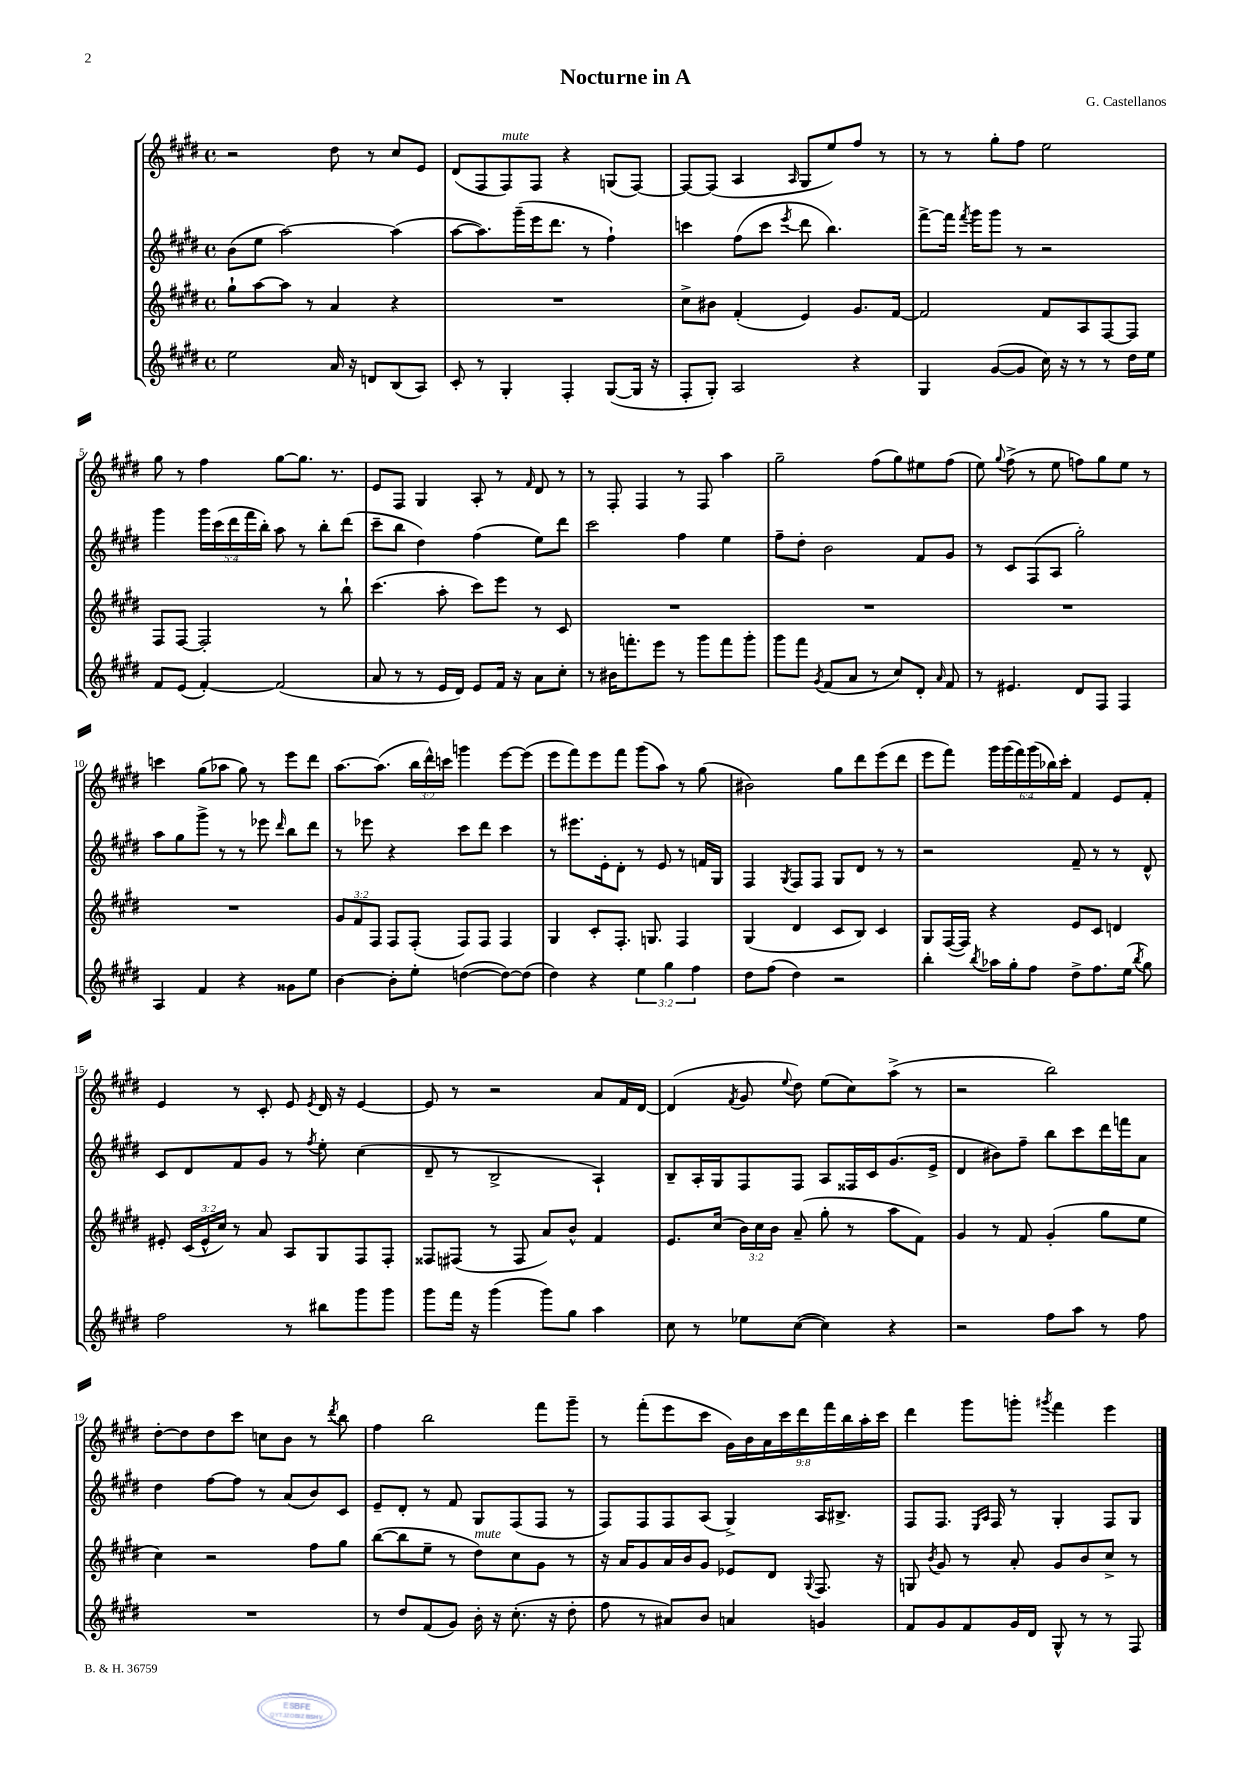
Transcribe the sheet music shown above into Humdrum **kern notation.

**kern	**kern	**kern	**kern
*staff4	*staff3	*staff2	*staff1
*clefG2	*clefG2	*clefG2	*clefG2
*k[f#c#g#d#]	*k[f#c#g#d#]	*k[f#c#g#d#]	*k[f#c#g#d#]
*M4/4	*M4/4	*M4/4	*M4/4
*met(c)	*met(c)	*met(c)	*met(c)
2ee	8gg#`	(8b	2r
.	[8aa	8ee	.
.	8aa]	[2aa)	.
.	8r	.	.
16a	4a	.	8dd#
16r	.	.	.
8d	.	.	8r
(8B	4r	(4aa]	8cc#
8A)	.	.	8e
=	=	=	=
8c#'	1r	[8aa	(8d#
8r	.	8.aa])	8F#
4G#'	.	.	8F#)
.	.	(16ggg#~	.
.	.	16eee	8F#
.	.	8.ddd#	.
4F#'	.	.	4r
.	.	8r	.
([8G#	.	4ff#`)	(8G
16G#]	.	.	[8F#)
16r	.	.	.
=	=	=	=
8F#'	8cc#^	4ccc	8F#_
8G#')	8b#	.	(8F#]
2A	(4f#'	(8ff#	4A
.	.	8ccc	.
.	.	8qeee	16qqA
.	4e)	8ddd#	8G#
.	.	4.bb)	8ee)
4r	8.g#	.	8ff#
.	.	.	8r
.	[16f#	.	.
=	=	=	=
4G#	2f#]	[8fff#^	8r
.	.	16fff#]	8r
.	.	8qfff#	.
.	.	16ggg#	.
([8g#	.	8ggg#	8gg#'
8g#]	.	8r	8ff#
16cc#)	8f#	2r	2ee
16r	.	.	.
8r	8A	.	.
8r	[8F#	.	.
16dd#	8F#]	.	.
16ee	.	.	.
=	=	=	=
8f#	8F#	4ggg#	8gg#
(8e	[8F#	.	8r
[4f#')	2F#']	20ggg#	4ff#
.	.	(20ccc#	.
.	.	20ddd#	.
.	.	20fff#	.
.	.	20bb')	.
(2f#]	.	8aa	[8gg#
.	.	8r	8.gg#]
.	8r	8bb'	.
.	.	.	8.r
.	8bb`	(8ddd#	.
=	=	=	=
8a	(4.ccc#	8ccc#~	8e
8r	.	8bb	8F#
8r	.	4dd#)	4G#
16e	8aa'	.	.
16d#)	.	.	.
8e	8ccc#)	(4ff#	8A'
16f#	8eee	.	8r
16r	.	.	.
.	.	.	16qqf#
8a	8r	8ee)	8d#
8cc#'	8c#	8ddd#	8r
=	=	=	=
8r	1r	2ccc#	8r
16b#	.	.	8F#'
8.fff'	.	.	.
.	.	.	4F#
8eee	.	.	.
8r	.	4ff#	8r
8ggg#	.	.	8F#
8fff	.	4ee	4aa
8ggg#'	.	.	.
=	=	=	=
8ggg#	1r	8ff#~	2gg#~
8fff#	.	8dd#'	.
8qg#	.	.	.
(8f#	.	2b	.
8a	.	.	.
8r	.	.	(8ff#
8cc#)	.	.	8gg#)
8d#'	.	8f#	8ee#
16qqa	.	.	.
8f#	.	8g#	(8ff#
=	=	=	=
8r	1r	8r	8ee)
.	.	.	8qqgg#
4.e#	.	8c#	(8ff#^
.	.	(8F#	8r
.	.	8A	8ee
8d#	.	2gg#')	8ff)
8F#	.	.	8gg#
4F#	.	.	8ee
.	.	.	8r
=	=	=	=
4A	1r	8aa	4ccc
.	.	8gg#	.
4f#	.	8ggg#^	(8gg#
.	.	8r	8aa-
4r	.	8r	8gg#)
.	.	8eee-	8r
.	.	16qqddd#	.
8g##	.	8bb	8eee
8ee	.	8ddd#	8ddd#
=	=	=	=
[4b	12g#	8r	[8.aa
.	12f#	.	.
.	.	8eee-	.
.	12F#	.	.
.	.	.	(8.aa]
8b']	8F#	4r	.
8ee'	(8F#'	.	24bb
.	.	.	24ddd#^^)
.	.	.	24ccc
([4dd	8F#)	8ccc#	4ggg
.	8F#	8ddd#	.
8dd_)	4F#	4ccc#	[8eee
(8dd]	.	.	(8eee]
=	=	=	=
4dd#)	4G#	8r	8eee
.	.	8.eee#	8fff#)
4r	8c#'	.	8eee
.	.	16e'	.
.	8.F#'	8d#'	8fff#
6ee	.	8r	(8ggg#
.	8.G	.	.
.	.	8e	8aa)
6gg#	.	.	.
.	4F#	8r	8r
6ff#	.	.	.
.	.	16f	(8gg#
.	.	16G#	.
=	=	=	=
8dd#	(4G#	4F#	2b#)
(8ff#	.	.	.
.	.	8qG#	.
4dd#)	4d#	8F#	.
.	.	8F#	.
2r	8c#	8G#	8gg#
.	8B)	8d#	8ddd#
.	4c#	8r	(8eee
.	.	8r	8ddd#
=	=	=	=
4bb'	8G#	2r	8eee
.	([16F#	.	8fff#)
.	16F#])	.	.
8qbb	.	.	.
16aa-	4r	.	24ggg#
.	.	.	(24ggg#
16gg#'	.	.	.
.	.	.	24fff#)
8ff#	.	.	(24ggg#
.	.	.	24bb-)
.	.	.	24ccc#'
8dd#^	8e	8f#~	4f#
8.ff#	8c#	8r	.
.	4d	8r	8e
(16ee	.	.	.
8qbb	.	.	.
8gg#)	.	8d#^^	8f#'
=	=	=	=
2ff#	8e#'	8c#	4e
.	(24c#	8d#	.
.	24e#^^	.	.
.	24cc#)	.	.
.	8r	8f#	8r
.	8a	8g#	8c#'
8r	8A	8r	8e
.	.	8qff#	8qe
8bb#	8G#	8ee'	16d#
.	.	.	16r
8ggg#	8F#	(4cc#	[4e
8ggg#	8F#'	.	.
=	=	=	=
8ggg#	8F##	8d#~	8e]
16fff#	(8F#	8r	8r
16r	.	.	.
(4ggg#	8r	2B^	2r
.	8F#	.	.
8ggg#)	8a)	.	.
8gg#	8b^^	.	.
4aa	4f#	4A`)	8a
.	.	.	16f#
.	.	.	[16d#
=	=	=	=
8cc#	8.e	8B~	(4d#]
8r	.	16A'	.
.	(16cc#	16G#	.
.	.	.	8qf#
8ee-	24b)	8F#	8g#
.	24cc#	.	.
.	24b	.	.
.	.	.	8qqee
([8cc#	(8a~	8F#	8dd#)
4cc#])	8gg#'	8A	(8ee
.	8r	16F##	8cc#)
.	.	16c#	.
4r	8aa	(8.g#	(8aa^
.	8f#)	.	8r
.	.	16e^	.
=	=	=	=
2r	4g#	4d#	2r
.	8r	8b#)	.
.	8f#	8ff#~	.
8ff#	(4g#'	8bb	2bb)
8aa	.	8ccc#	.
8r	8gg#	16ddd#	.
.	.	16fff	.
8ff#	8ee	8a	.
=	=	=	=
1r	4cc#)	4dd#	[8dd#'
.	.	.	8dd#]
.	2r	[8ff#	8dd#
.	.	8ff#]	8ccc#
.	.	8r	8cc
.	.	(8a	8b
.	8ff#	8b)	8r
.	.	.	8qddd#
.	8gg#	8c#	8bb
=	=	=	=
8r	([8bb	8e~	4ff#
8dd#	8bb]	8d#'	.
(8f#	8ee~	8r	2bb
8g#)	8r	8f#	.
16b'	8dd#)	8G#	.
16r	.	.	.
(8.cc#'	8cc#	(8F#	.
.	8g#	8F#	8fff#
16r	.	.	.
8dd#'	8r	8r	8ggg#~
=	=	=	=
8ff#	16r	8F#)	8r
.	16a	.	.
8r	8g#	8F#	(8fff#'
8a#)	16a	8F#	8eee
.	16b	.	.
8b	8g#	(8A	8ccc#
4a	8e-	4G#^)	18g#)
.	.	.	18b
.	.	.	18a
.	8d#	.	.
.	.	.	18ccc#
.	.	.	18ddd#
.	8qqG#	.	.
4g	8.F#	16A	.
.	.	.	18fff#
.	.	8.B#^	.
.	.	.	18bb
.	.	.	18aa'
.	16r	.	.
.	.	.	18ccc#
=	=	=	=
8f#	8G	8F#	4ddd#
.	8qb	.	.
8g#	8g#	8.F#	.
8f#	8r	.	8ggg#
.	.	16qqE	.
.	.	16qqA	.
.	.	16F#	.
16g#	8a'	8r	8ggg'
16d#	.	.	.
.	.	.	8qggg#
8G#^^	8g#	4G#'	4fff#
8r	8b	.	.
8r	8cc#^	8F#	4eee
8F#	8r	8G#	.
==	==	==	==
*-	*-	*-	*-
